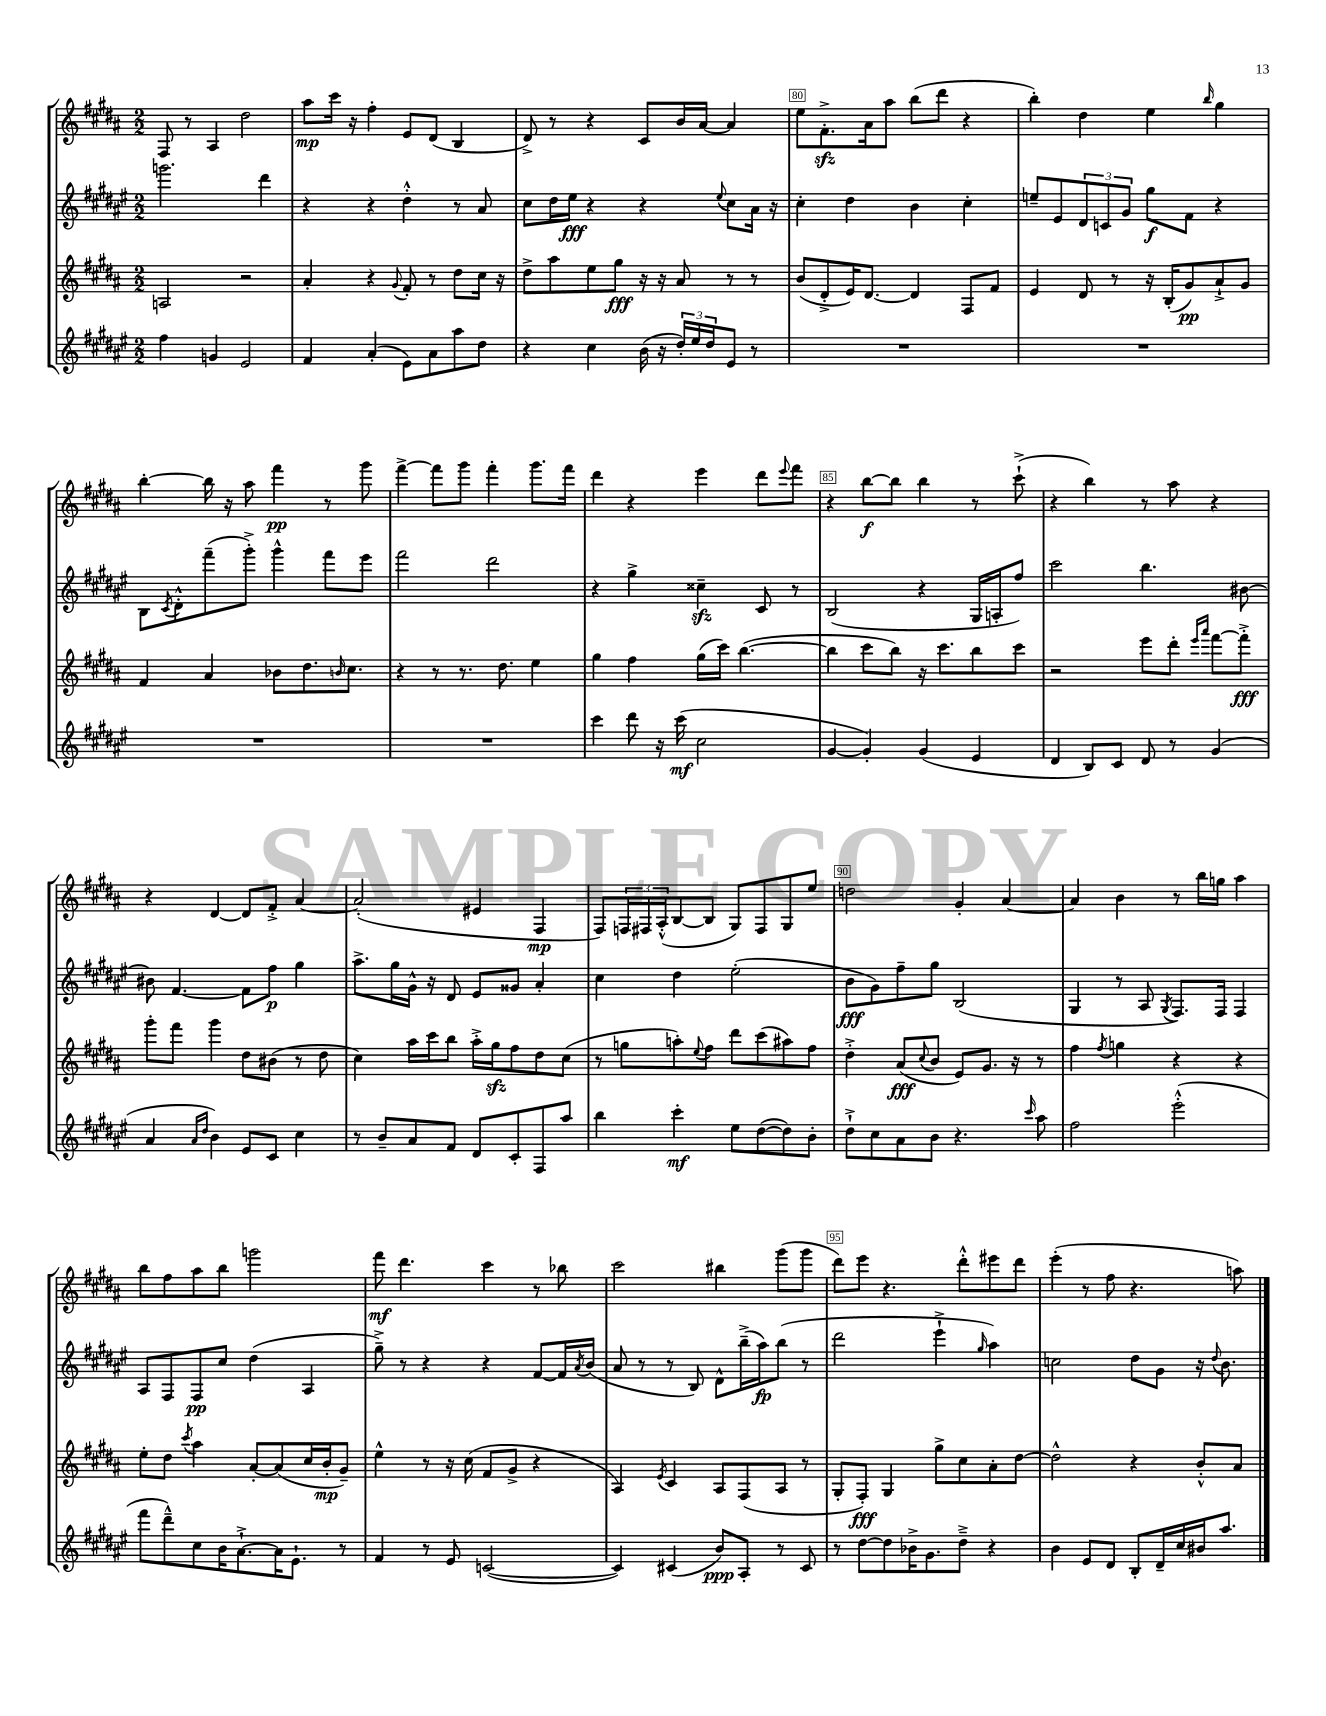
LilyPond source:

<<
\new StaffGroup <<
\new Staff = "s0" {
    \clef treble \key b \major \numericTimeSignature \time 2/2
    fis8 r8 ais4 dis''2 |
    ais''8\mp cis'''16 r16 fis''4-. e'8 dis'8( b4 |
    dis'8->) r8 r4 cis'8 b'16 ais'16~ ais'4 |
    e''8 fis'8.-.->\sfz ais'16 ais''8 b''8( dis'''8 r4 |
    b''4-.) dis''4 e''4 \grace { b''16 } gis''4 |
    b''4~-. b''16 r16 ais''8 fis'''4\pp r8 gis'''8 |
    fis'''4~-> fis'''8 gis'''8 fis'''4-. gis'''8. fis'''16 |
    dis'''4 r4 e'''4 dis'''8 \appoggiatura { e'''8 } fis'''8 |
    r4 b''8~\f b''8 b''4 r8 cis'''8-!->( |
    r4 b''4) r8 ais''8 r4 |
    r4 dis'4~ dis'8 fis'8-.-> ais'4~ |
    ais'2-.( eis'4 fis4\mp |
    fis8) \tuplet 3/2 { f16 fis16 ais16-.-^( } b8~ b8 gis8) fis8 gis8 e''8 |
    d''2 gis'4-. ais'4~ |
    ais'4 b'4 r8 b''16 g''16 ais''4 |
    b''8 fis''8 ais''8 b''8 g'''2 |
    fis'''8\mf dis'''4. cis'''4 r8 bes''8 |
    cis'''2 bis''4 gis'''8( gis'''8 |
    dis'''8) e'''8 r4. dis'''8-.-^ eis'''8 dis'''8 |
    e'''4-.( r8 fis''8 r4. a''8) \bar "|." |
}
\new Staff = "s1" {
    \clef treble \key fis \major \numericTimeSignature \time 2/2
    g'''2. dis'''4 |
    r4 r4 dis''4-.-^ r8 ais'8 |
    cis''8 dis''16 eis''16\fff r4 r4 \appoggiatura { eis''8 } cis''8 ais'16 r16 |
    cis''4-. dis''4 b'4 cis''4-. |
    e''8-- eis'8 \tuplet 3/2 { dis'8 c'8 gis'8 } gis''8\f fis'8 r4 |
    b8 \acciaccatura { cis'8 } dis'8-.-^ fis'''8--( gis'''8-.->) gis'''4-^ fis'''8 eis'''8 |
    fis'''2 dis'''2 |
    r4 gis''4-> cisis''4--\sfz cis'8 r8 |
    b2( r4 gis16 a16-. fis''8) |
    cis'''2 b''4. bis'8~ |
    bis'8 fis'4.~ fis'8 fis''8\p gis''4 |
    ais''8.-> gis''16 gis'16-^ r16 dis'8 eis'8 gisis'8 ais'4-. |
    cis''4 dis''4 eis''2-.( |
    b'8\fff gis'8) fis''8-- gis''8 b2( |
    gis4 r8 ais8 \acciaccatura { gis8 } fis8.) fis16 fis4 |
    ais8 fis8 fis8\pp cis''8 dis''4( ais4 |
    gis''8--->) r8 r4 r4 fis'8~ fis'16 \acciaccatura { ais'8 } b'16( |
    ais'8 r8 r8 b8) dis'8-^ b''16--->( ais''16\fp) b''8( r8 |
    dis'''2 eis'''4-!-> \grace { gis''16 } ais''4) |
    c''2 dis''8 gis'8 r16 \appoggiatura { dis''8 } b'8. \bar "|." |
}
\new Staff = "s2" {
    \clef treble \key b \major \numericTimeSignature \time 2/2
    a2 r2 |
    ais'4-. r4 \appoggiatura { gis'8 } fis'8-. r8 dis''8 cis''16 r16 |
    dis''8-> ais''8 e''8 gis''8\fff r16 r16 ais'8 r8 r8 |
    b'8( dis'8-.-> e'16) dis'8.~ dis'4 fis8 fis'8 |
    e'4 dis'8 r8 r16 b16-.( gis'8\pp) ais'8-!-> gis'8 |
    fis'4 ais'4 bes'8 dis''8. \grace { b'16 } cis''8. |
    r4 r8 r8. dis''8. e''4 |
    gis''4 fis''4 gis''16( cis'''16) b''4.~( |
    b''4 cis'''8 b''8) r16 cis'''8. b''8 cis'''8 |
    r2 e'''8 dis'''8-. \grace { e'''16 ais'''16 } fis'''8~ fis'''8-.->\fff |
    gis'''8-. fis'''8 gis'''4 dis''8 bis'8( r8 dis''8 |
    cis''4) ais''16 cis'''16 b''8 ais''16-.-> gis''16\sfz fis''8 dis''8 cis''8( |
    r8 g''8 a''8-.) \appoggiatura { e''8 } fis''8 dis'''8 cis'''8( ais''8) fis''8 |
    dis''4-.-> ais'8\fff( \appoggiatura { cis''8 } b'8 e'8) gis'8. r16 r8 |
    fis''4 \acciaccatura { fis''8 } g''4 r4 r4 |
    e''8-. dis''8 \acciaccatura { cis'''8 } ais''4 ais'8~-. ais'8( cis''16 b'16-.\mp gis'8--) |
    e''4-^ r8 r16 cis''16( fis'8 gis'8-> r4 |
    ais4) \acciaccatura { e'8 } cis'4 ais8 fis8( ais8 r8 |
    gis8-. fis8-.\fff) gis4 gis''8-> cis''8 ais'8-. dis''8~ |
    dis''2-^ r4 b'8-.-^ ais'8 \bar "|." |
}
\new Staff = "s3" {
    \clef treble \key fis \major \numericTimeSignature \time 2/2
    fis''4 g'4 eis'2 |
    fis'4 ais'4-.( eis'8) ais'8 ais''8 dis''8 |
    r4 cis''4 b'16( r16 \tuplet 3/2 { dis''16-.) eis''16 dis''16 } eis'8 r8 |
    R1 |
    R1 |
    R1 |
    R1 |
    cis'''4 dis'''8 r16 cis'''16\mf( cis''2 |
    gis'4~ gis'4-.) gis'4( eis'4 |
    dis'4 b8) cis'8 dis'8 r8 gis'4( |
    ais'4 \grace { ais'16 dis''16 } b'4) eis'8 cis'8 cis''4 |
    r8 b'8-- ais'8 fis'8 dis'8 cis'8-. fis8 ais''8 |
    b''4 cis'''4-.\mf eis''8 dis''8~( dis''8) b'8-. |
    dis''8-!-> cis''8 ais'8 b'8 r4. \grace { cis'''16 } ais''8 |
    fis''2 eis'''2-.-^( |
    fis'''8 dis'''8---^) cis''8 b'16 ais'8.~-!-> ais'16 eis'8.-! r8 |
    fis'4 r8 eis'8 c'2~( |
    c'4) cis'4( b'8\ppp) ais8-. r8 cis'8 |
    r8 dis''8~ dis''8 bes'16-> gis'8. dis''8---> r4 |
    b'4 eis'8 dis'8 b8-. dis'16-- cis''16 bis'16 ais''8. \bar "|." |
}
>>
>>
\layout { \context { \Score currentBarNumber = #77 \override BarNumber.break-visibility = ##(#f #t #t) barNumberVisibility = #(every-nth-bar-number-visible 5) \override BarNumber.stencil = #(make-stencil-boxer 0.1 0.3 ly:text-interface::print) } }
